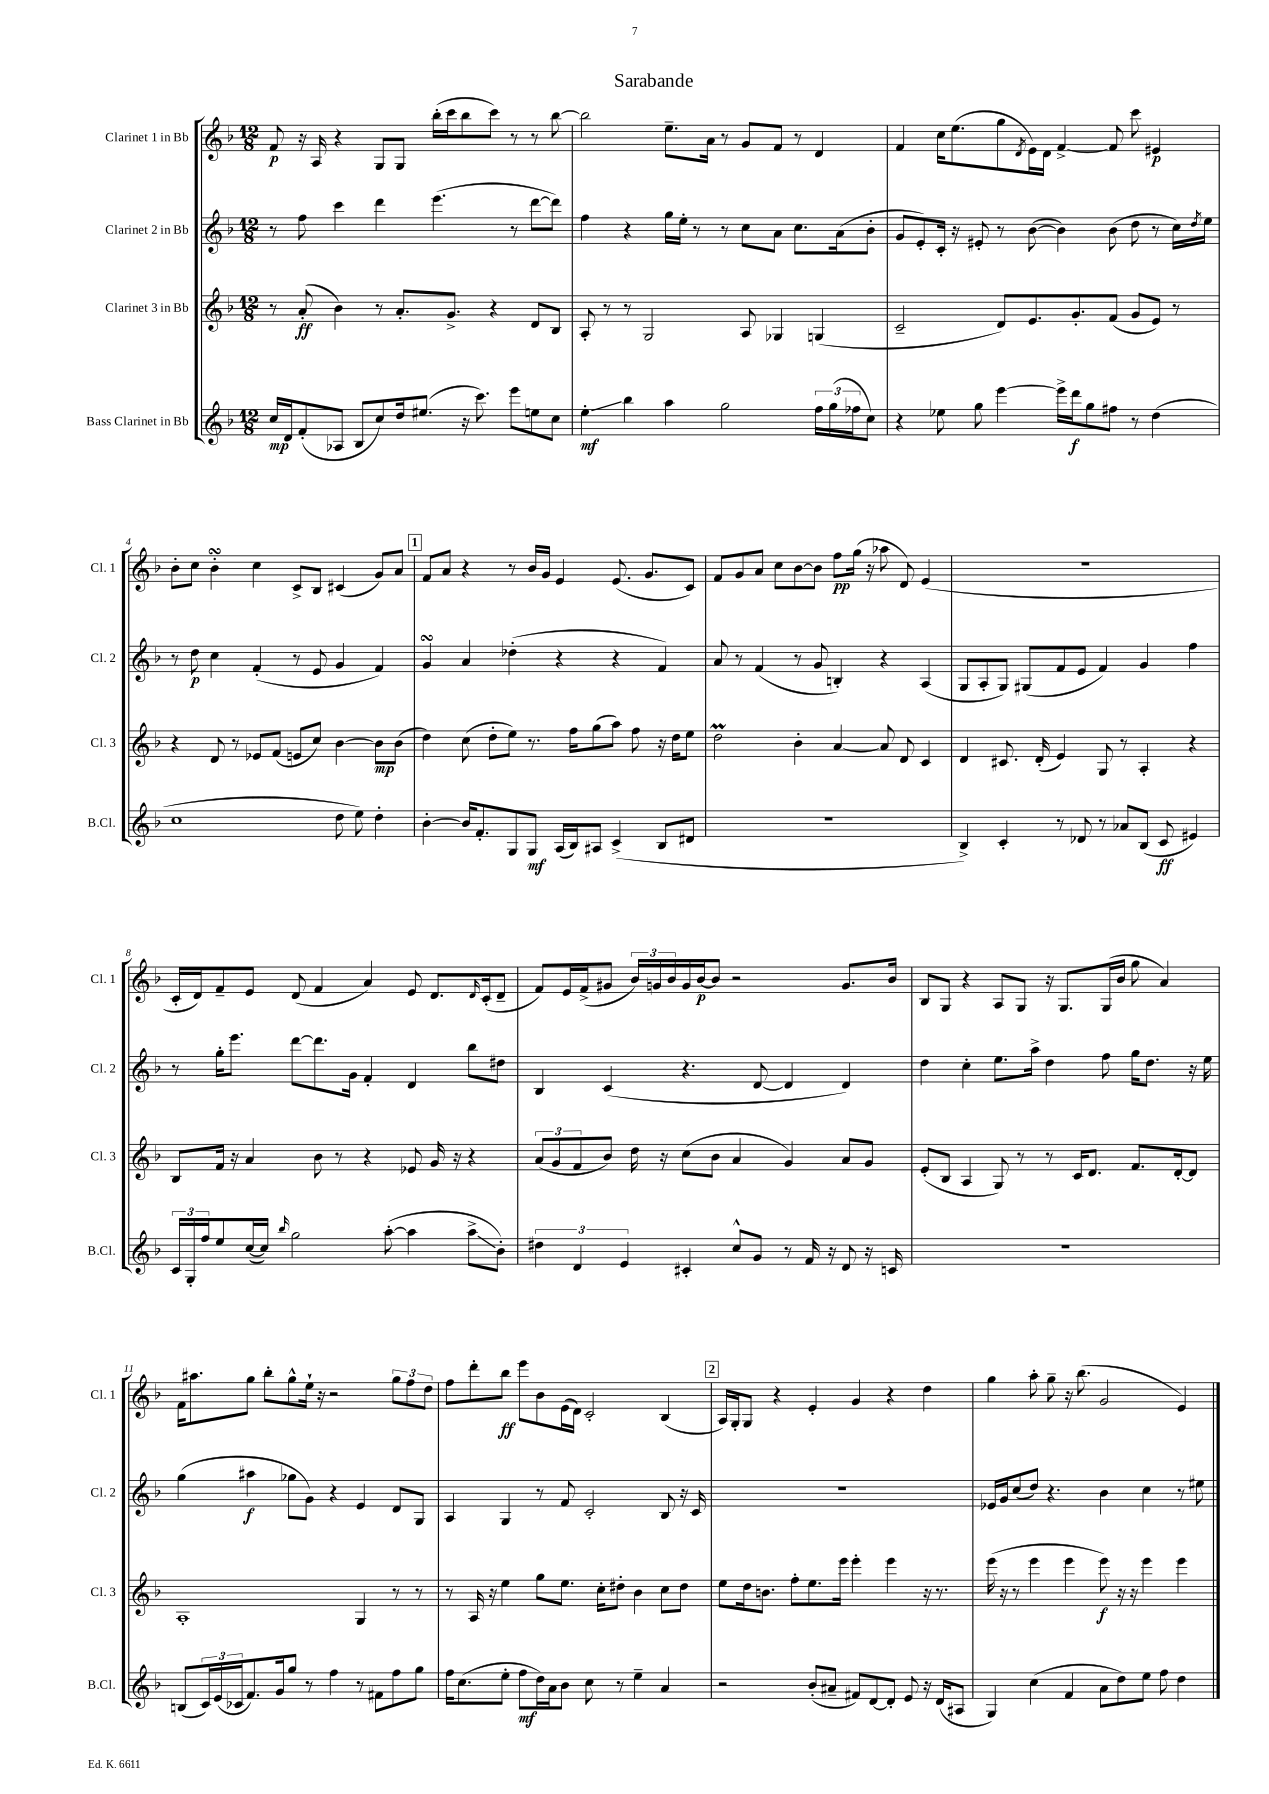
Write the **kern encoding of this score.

**kern	**kern	**kern	**kern
*staff4	*staff3	*staff2	*staff1
*clefG2	*clefG2	*clefG2	*clefG2
*k[b-]	*k[b-]	*k[b-]	*k[b-]
*M12/8	*M12/8	*M12/8	*M12/8
16cc	8r	8r	8f
16d	.	.	.
(8f'	(8a'	8ff	16r
.	.	.	16A
8A-	4b-)	4ccc	4r
8B-	.	.	.
8cc)	8r	4ddd	8G
16dd	8.a'	.	8G
(8.ee#	.	.	.
.	.	(4.eee	(16bb-'
.	8.g^	.	16ccc
16r	.	.	8bb-
8.ccc)	.	.	.
.	4r	.	8ccc)
8eee	.	8r	8r
8ee	8d	[8ddd	8r
8cc	8B-	8ddd])	[8bb-
=	=	=	=
4ee'	8A'	4ff	2bb-]
.	8r	.	.
4bb-	8r	4r	.
.	2G	.	.
4aa	.	16gg	8.ee~
.	.	16ee'	.
.	.	8r	.
.	.	.	16a
2gg	.	8r	8r
.	8A	8cc	8g
.	4G-	8a	8f
.	.	8.cc	8r
24ff	(4G	.	4d
(24gg	.	.	.
.	.	(16a	.
24ff-	.	.	.
8cc)	.	8b-'	.
=	=	=	=
4r	2c~	8g	4f
.	.	8e')	.
8ee-	.	16c'	16cc
.	.	16r	(8.ee
8gg	.	8e#'	.
[4eee	8d)	8r	8gg
.	.	.	8qd
.	8.e	([8b-	16e)
.	.	.	16d
16eee^]	.	4b-])	[4f^
16ddd	8.g'	.	.
8gg	.	.	.
8ff#	(8f	(8b-	8f]
8r	8g	8dd	8ccc
(4dd	8e)	8r	4e#
.	8r	16cc)	.
.	.	8qdd	.
.	.	16ee	.
=	=	=	=
1cc	4r	8r	8b-'
.	.	8dd	8cc
.	8d	4cc	4b-'
.	8r	.	.
.	8e-	(4f'	4cc
.	(8f	.	.
.	8e	8r	8c^
.	8cc)	8e	8B-
8dd	[4b-	4g	(4c#
8ee)	.	.	.
4dd'	8b-]	4f)	8g)
.	(8b-	.	8a
=	=	=	=
[4b-'	4dd)	4g	8f
.	.	.	8a
16b-]	(8cc	4a	4r
8.f'	.	.	.
.	8dd'	.	.
8G	8ee)	(4dd-'	8r
8G	8.r	.	16b-
.	.	.	16g
(16A	.	4r	4e
16B-)	16ff	.	.
8A#	(8gg	.	.
(4c^	8aa)	4r	(8.e
.	8ff	.	.
.	.	.	8.g
8B-	16r	4f)	.
.	16dd	.	.
8d#	8ee	.	8c)
=	=	=	=
1.r	2dd	8a	8f
.	.	8r	8g
.	.	(4f	8a
.	.	.	8cc
.	4b-'	8r	[8b-
.	.	8g	8b-]
.	[4a	4B')	8ff
.	.	.	(16gg
.	.	.	16r
.	8a]	4r	8aa-
.	8d	.	8d)
.	4c	(4A	(4e
=	=	=	=
4B-^)	4d	8G	1.r
.	.	8A'	.
4c'	8.c#	8G)	.
.	.	(8G#	.
.	(16d'	.	.
8r	4e)	8f	.
8d-	.	8e	.
8r	8G	4f)	.
8a-	8r	.	.
(8B-	4A'	4g	.
8c	.	.	.
4e#)	4r	4ff	.
=	=	=	=
24c	8B-	8r	16c'
24G'	.	.	.
.	.	.	16d)
24ff	.	.	.
8ee	16f	16gg'	8f~
.	16r	8.eee	.
([16cc	4a	.	8e
16cc])	.	.	.
16qqbb-	.	.	.
2gg	.	[8ddd	(8d
.	8b-	8.ddd]	4f
.	8r	.	.
.	.	16g	.
.	4r	4f'	4a)
([8aa'	.	.	.
4aa]	8e-	4d	8e
.	16g	.	8.d
.	16r	.	.
8aa^	4r	8bb-	.
.	.	.	16qqd
.	.	.	(16c'
8b-')	.	8dd#	8d~
=	=	=	=
6dd#	(12a	4B-	8f)
.	12g	.	.
.	.	.	16e
6d	12f	.	.
.	.	.	(16f^
.	8b-)	(4c	8g#
6e	.	.	.
.	16dd	.	24b-)
.	.	.	24g
.	16r	.	.
.	.	.	24b-
4c#'	(8cc	4.r	16g
.	.	.	[16b-
.	8b-	.	8b-]
8cc^^	4a	.	2r
8g	.	[8d	.
8r	4g)	4d]	.
16f	.	.	.
16r	.	.	.
8d	8a	4d)	8.g
16r	8g	.	.
16c	.	.	16b-
=	=	=	=
1.r	(8e'	4dd	8B-
.	8B-	.	8G
.	4A	4cc'	4r
.	8G)	8.ee	8A
.	8r	.	8G
.	.	16aa^	.
.	8r	4dd	16r
.	.	.	8.G
.	16c	.	.
.	8.d	.	.
.	.	8ff	(16G
.	.	.	16b-
.	8.f	16gg	8gg
.	.	8.dd	.
.	.	.	4a)
.	[16d'	.	.
.	8d]	16r	.
.	.	16ee	.
=	=	=	=
(8B	1A'	(4gg	16f
.	.	.	8.aa#
24c)	.	.	.
(24e	.	.	.
24c-	.	.	.
8.f)	.	4aa#	8gg
.	.	.	8bb-'
16g	.	.	.
8gg	.	8gg-	8gg^^
8r	.	8g)	16ee`
.	.	.	16r
4ff	.	4r	2r
8r	4G	4e	.
8f#	.	.	.
8ff	8r	8d	12gg
.	.	.	12ff
8gg	8r	8G	.
.	.	.	12dd
=	=	=	=
16ff	8r	4A	8ff
(8.cc	.	.	.
.	16A	.	8ddd'
.	16r	.	.
8ee'	4ee	4G	8bb-
8ff	.	.	8eee
16dd)	8gg	8r	8b-
16a	.	.	.
8b-	8.ee	8f	(16e
.	.	.	16d)
8cc	.	2c'	2c'
.	16cc'	.	.
8r	8dd#'	.	.
4ee~	4b-	.	.
4a	8cc	8B-	(4B-
.	8dd#	16r	.
.	.	16c	.
=	=	=	=
2r	8ee	1.r	16A)
.	.	.	16G'
.	16dd	.	8G
.	8.b	.	.
.	.	.	4r
.	8ff'	.	.
(8b-'	8.ee	.	4e'
8a#~	.	.	.
.	16eee	.	.
8f#)	4eee'	.	4g
[8d	.	.	.
8d']	4eee	.	4r
8e	.	.	.
16r	16r	.	4dd
(16d	8.r	.	.
8A#	.	.	.
=	=	=	=
4G)	(16eee	16e-	4gg
.	16r	16g	.
.	8r	(8cc	.
(4cc	4eee	8dd)	8aa'
.	.	4.r	8gg~
4f	4eee	.	16r
.	.	.	(8.bb-
8a	8eee)	4b-	2g
8dd)	16r	.	.
.	16r	.	.
8ee	4eee	4cc	.
8ff	.	.	.
4dd	4eee	8r	4e)
.	.	8ee#	.
==	==	==	==
*-	*-	*-	*-
